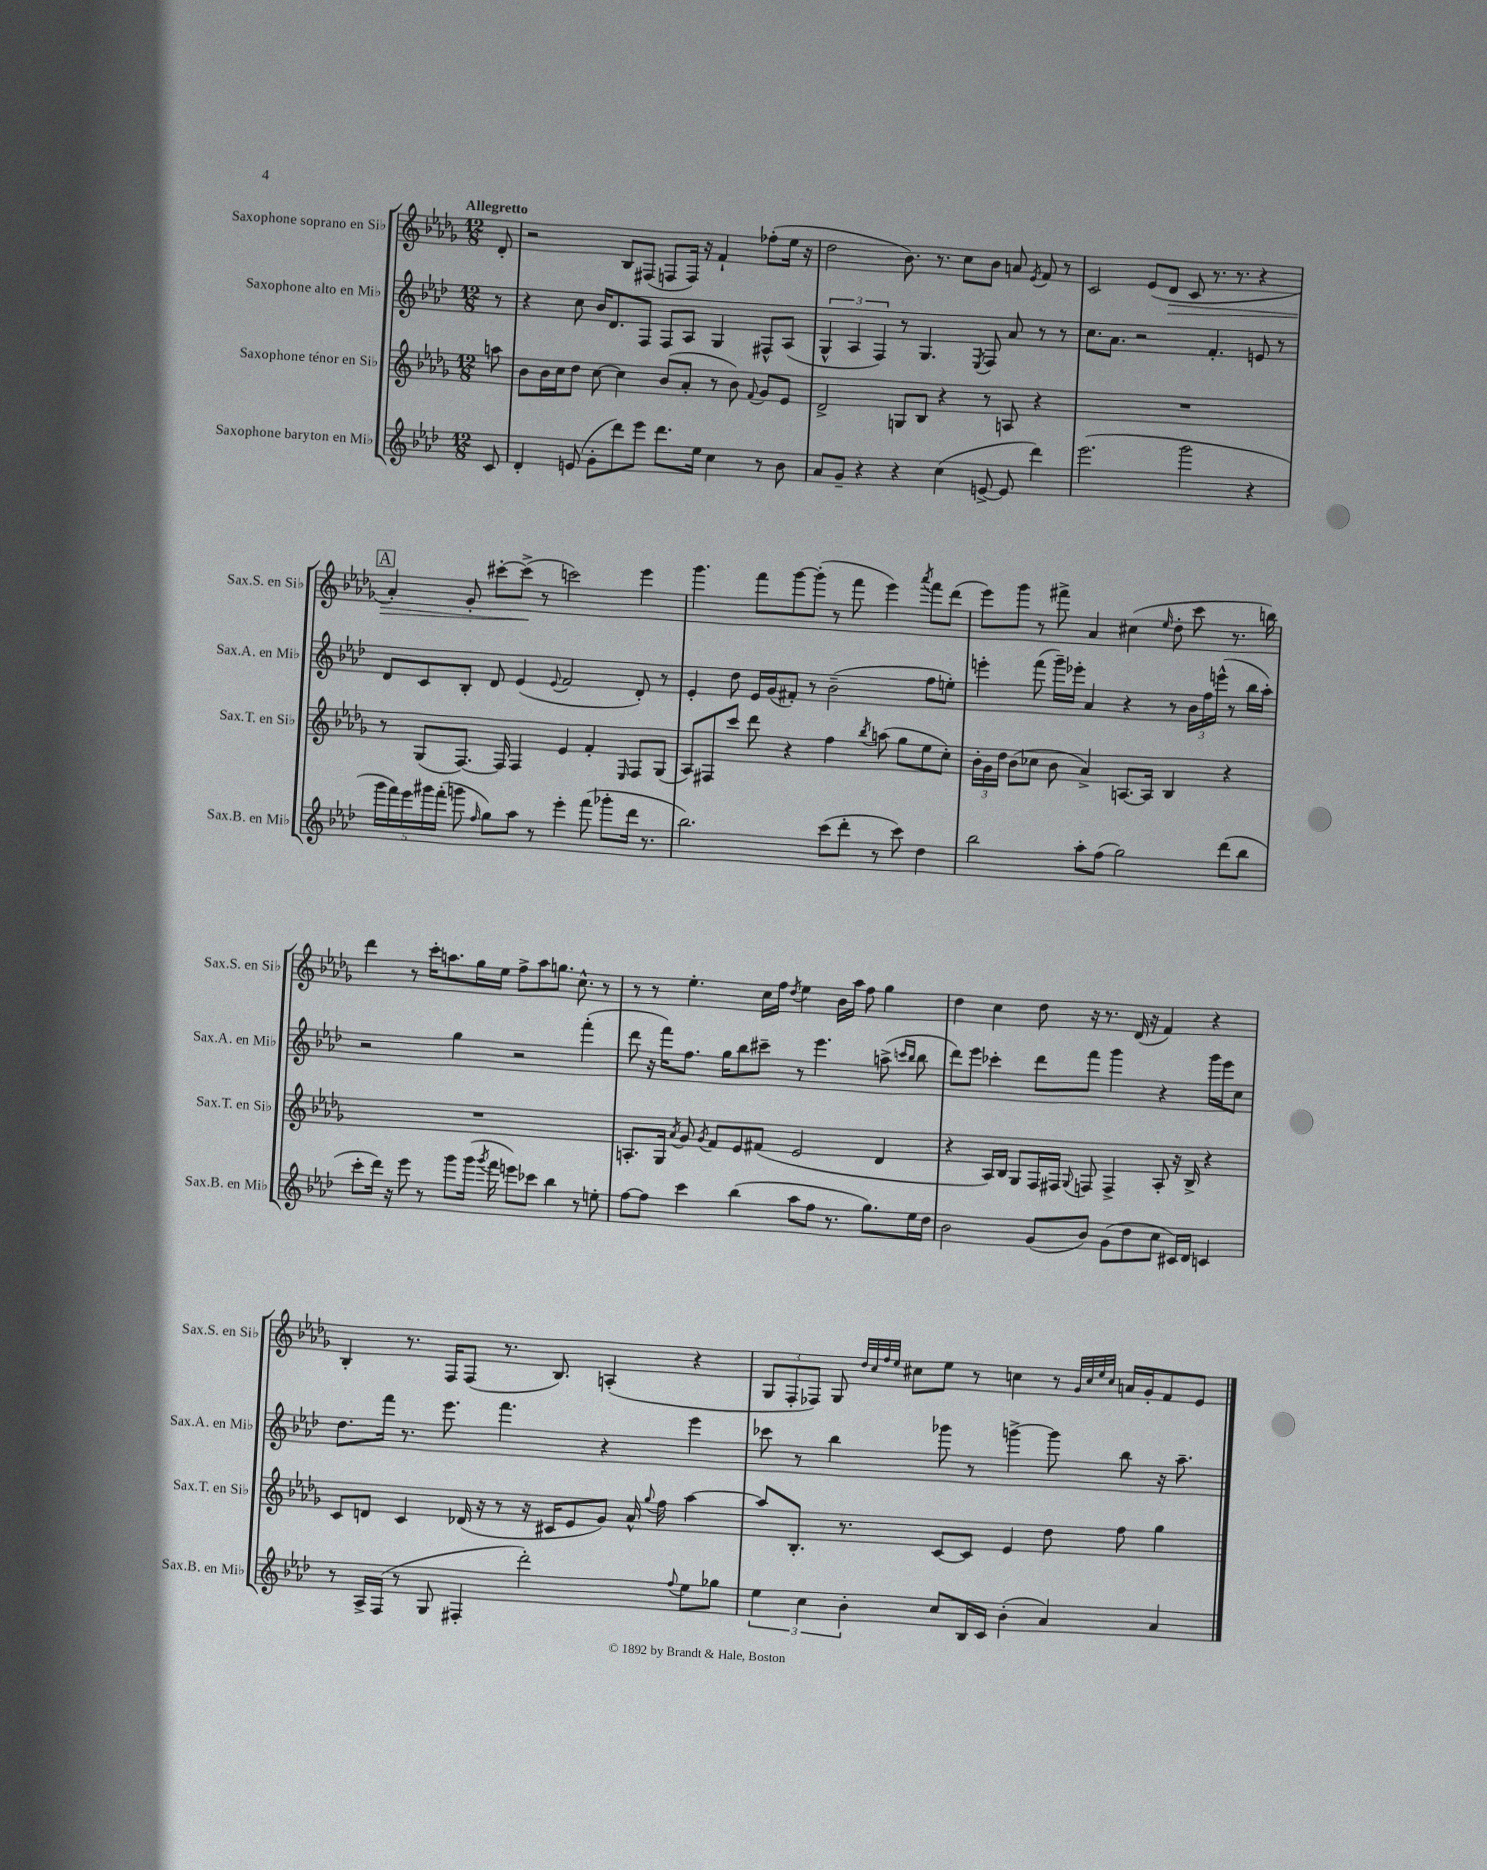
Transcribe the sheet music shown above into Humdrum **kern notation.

**kern	**kern	**kern	**kern
*staff4	*staff3	*staff2	*staff1
*clefG2	*clefG2	*clefG2	*clefG2
*k[b-e-a-d-]	*k[b-e-a-d-g-]	*k[b-e-a-d-]	*k[b-e-a-d-g-]
*M12/8	*M12/8	*M12/8	*M12/8
8c	8aa	8r	8d-'
=	=	=	=
4d-'	8b-	4r	2r
.	16b-	.	.
.	16cc	.	.
(8e	8dd-	8cc	.
8g'	[8cc	16b-	.
.	.	8.d-	.
8ddd-)	4cc]	.	8B-
8eee-	.	8F	(8F#
8.ddd-	(8b-	8F	8F
.	8a-'	8A-	16F)
16ee-	.	.	16r
4cc	8r	4G	4f`
.	8b-)	.	.
.	8qqf	.	.
8r	8g-	8F#^^	(8ff-'
8b-	8e-	(8A-	16ee-
.	.	.	16r
=	=	=	=
8a-	2d-^	6G^^	2dd-
8g~	.	.	.
.	.	6A-	.
4r	.	.	.
.	.	6F)	.
4r	8G	8r	8.b-)
.	8B-	4.G	.
.	.	.	8.r
(4cc	4r	.	.
.	.	.	8cc
.	.	8qE-	.
[8e^	8r	8F	8b-
8e]	8A	8a-	8a
.	.	.	8qe-
4ddd-)	4r	8r	8f
.	.	8r	8r
=	=	=	=
(2.eee-	1.r	8.cc	2c
.	.	8.a-	.
.	.	2r	.
.	.	.	(8e-
.	.	.	8d-
2ggg	.	.	8c
.	.	4.f'	8.r
.	.	.	8.r
4r	.	8e	4r
.	.	8r	.
=	=	=	=
20ggg	8r	8d-	4a-')
20fff)	.	.	.
20eee-	.	.	.
.	(8G-	8c	.
20ggg#	.	.	.
(20fff'	.	.	.
8ggg	[8.F)	8B-'	8g-'
16qqff	.	.	.
8gg)	.	8d-	[8ccc#'
.	16F]	.	.
8aa-	4F	(4e-	(8ccc#^]
8r	.	.	8r
.	.	8qqe-	.
4eee-'	4e-	2f	2ccc)
(8fff	4f'	.	.
8ggg-'	.	.	.
.	16qqE-	.	.
16ddd-	8F	8d-')	4eee-
8.r	.	.	.
.	(8G-	8r	.
=	=	=	=
2.bb-)	8A-)	4e-'	4.ggg-
.	8F#	.	.
.	8ccc	8dd-	.
.	8ddd-	16e-	8fff
.	.	(16g	.
.	4r	8f#')	[8ggg-
.	.	8r	(8ggg-']
(8ccc	4ff	(2b-~	8r
8ddd-'	.	.	8fff
.	8qbb-	.	.
8r	(8aa	.	4eee-)
8ccc)	8gg-	.	.
.	.	.	8qaaa-
4dd-	8ee-	8ff	8fff
.	8cc')	8ee')	(8ddd-
=	=	=	=
2bb-	24b-'	4eee'	8eee-)
.	24g-	.	.
.	24dd-	.	.
.	(8b-	.	8ggg-
.	8cc-	(8fff	8r
.	8b-	16ggg~)	8fff#^
.	.	16eee-'	.
8aa-'	4a-^)	4a-	4a-
(8ff	.	.	.
2gg)	[8.A	4r	(4cc#
.	16A]	.	.
.	.	.	16qqee-
.	4B-	8r	8dd-'
.	.	24b-	8ccc
.	.	24ff	.
.	.	(24eee^^	.
(8ddd-	4r	8r	8.r
8bb-	.	16bb-	.
.	.	16aa-')	16bb)
=	=	=	=
8ccc'	1.r	2r	4ddd-
16ddd-)	.	.	.
16r	.	.	.
8eee-	.	.	8r
8r	.	.	16ccc'
.	.	.	8.aa
8ggg	.	4gg	.
(16ggg	.	.	16gg-
8qggg	.	.	.
16fff	.	.	16ee-
8eee)	.	2r	8ff^
8ccc-	.	.	8aa
4bb-	.	.	8.gg
.	.	.	8.cc^^
8r	.	(4fff'	.
8ee'	.	.	8r
=	=	=	=
[8ff	8.A'	8ddd-	8r
8ff]	.	16r	8r
.	16G-	16fff)	.
.	8qa-	.	.
4ccc	8g-	8.ff	4.ee-'
.	8qg-	.	.
.	8f	.	.
.	.	16gg	.
(4bb-	8e-	8bb-	.
.	(8f#	8ccc#~	16cc
.	.	.	16ff
.	.	.	8qdd-
8aa-	2e-	8r	4ee-
8ff	.	4.eee-	.
8.r	.	.	16b-
.	.	.	16aa-
.	.	.	8ff
8.gg)	.	.	.
.	4d-	(8aa^	4gg-
.	.	16qqccc	.
.	.	16qqbb-	.
16ee-	.	8bb-	.
16dd-	.	.	.
=	=	=	=
2b-	4r	8ddd-)	4dd-
.	.	8eee-	.
.	16A-)	4ccc-'	4cc
.	16B-	.	.
.	8G-	.	.
(8g	16F	8ddd-	8dd-
.	16F#	.	.
.	8qqG-	.	.
8b-)	8F	8fff	16r
.	.	.	8.r
(8g	4F^	4ggg	.
8dd-	.	.	(16d-
.	.	.	16r
8cc	8A-'	4r	4f)
16c#)	16r	.	.
16d-	16B-^	.	.
4c	4r	16ggg	4r
.	.	16eee-	.
.	.	8cc	.
=	=	=	=
8r	8c	8.dd-	4B-'
16A-^	8d	.	.
(16F	.	16fff	.
8r	4c	8.r	8.r
8G	.	.	.
.	.	8.eee-	16F
4F#'	(16d-	.	(8F
.	16r	.	.
.	8r	4.fff	8.r
2ddd-')	16r	.	.
.	16c#	.	8.B-)
.	8e-	.	.
.	8g-)	4r	(4A'
.	16a-^^	.	.
.	8qqgg-	.	.
.	16ff	.	.
8qqff	.	.	.
8ee-	[4aa-	4eee-	4r
8gg-	.	.	.
=	=	=	=
6ee-	8aa-]	8ccc-	12G-
.	.	.	12F'
.	8.B-'	8r	.
6cc	.	.	12F-)
.	.	4bb-	8G-
.	8.r	.	.
6b-'	.	.	.
.	.	.	32qqdd-
.	.	.	32qqcc
.	.	.	32qqff
.	.	.	32qqee-
.	.	.	8cc#
8cc	[8c	8ggg-	8ee-
16B-	8c]	8r	8r
16c	.	.	.
(4b-'	4e-	[4ggg^	4cc
4a-)	8dd-	8ggg]	8r
.	.	.	32qqg-
.	.	.	32qqcc
.	.	.	32qqee-
.	.	.	32qqcc
.	8ff	8bb-	16a
.	.	.	16g-'
4a-	4gg-	16r	8f
.	.	8.aa-~	.
.	.	.	8e-
==	==	==	==
*-	*-	*-	*-
